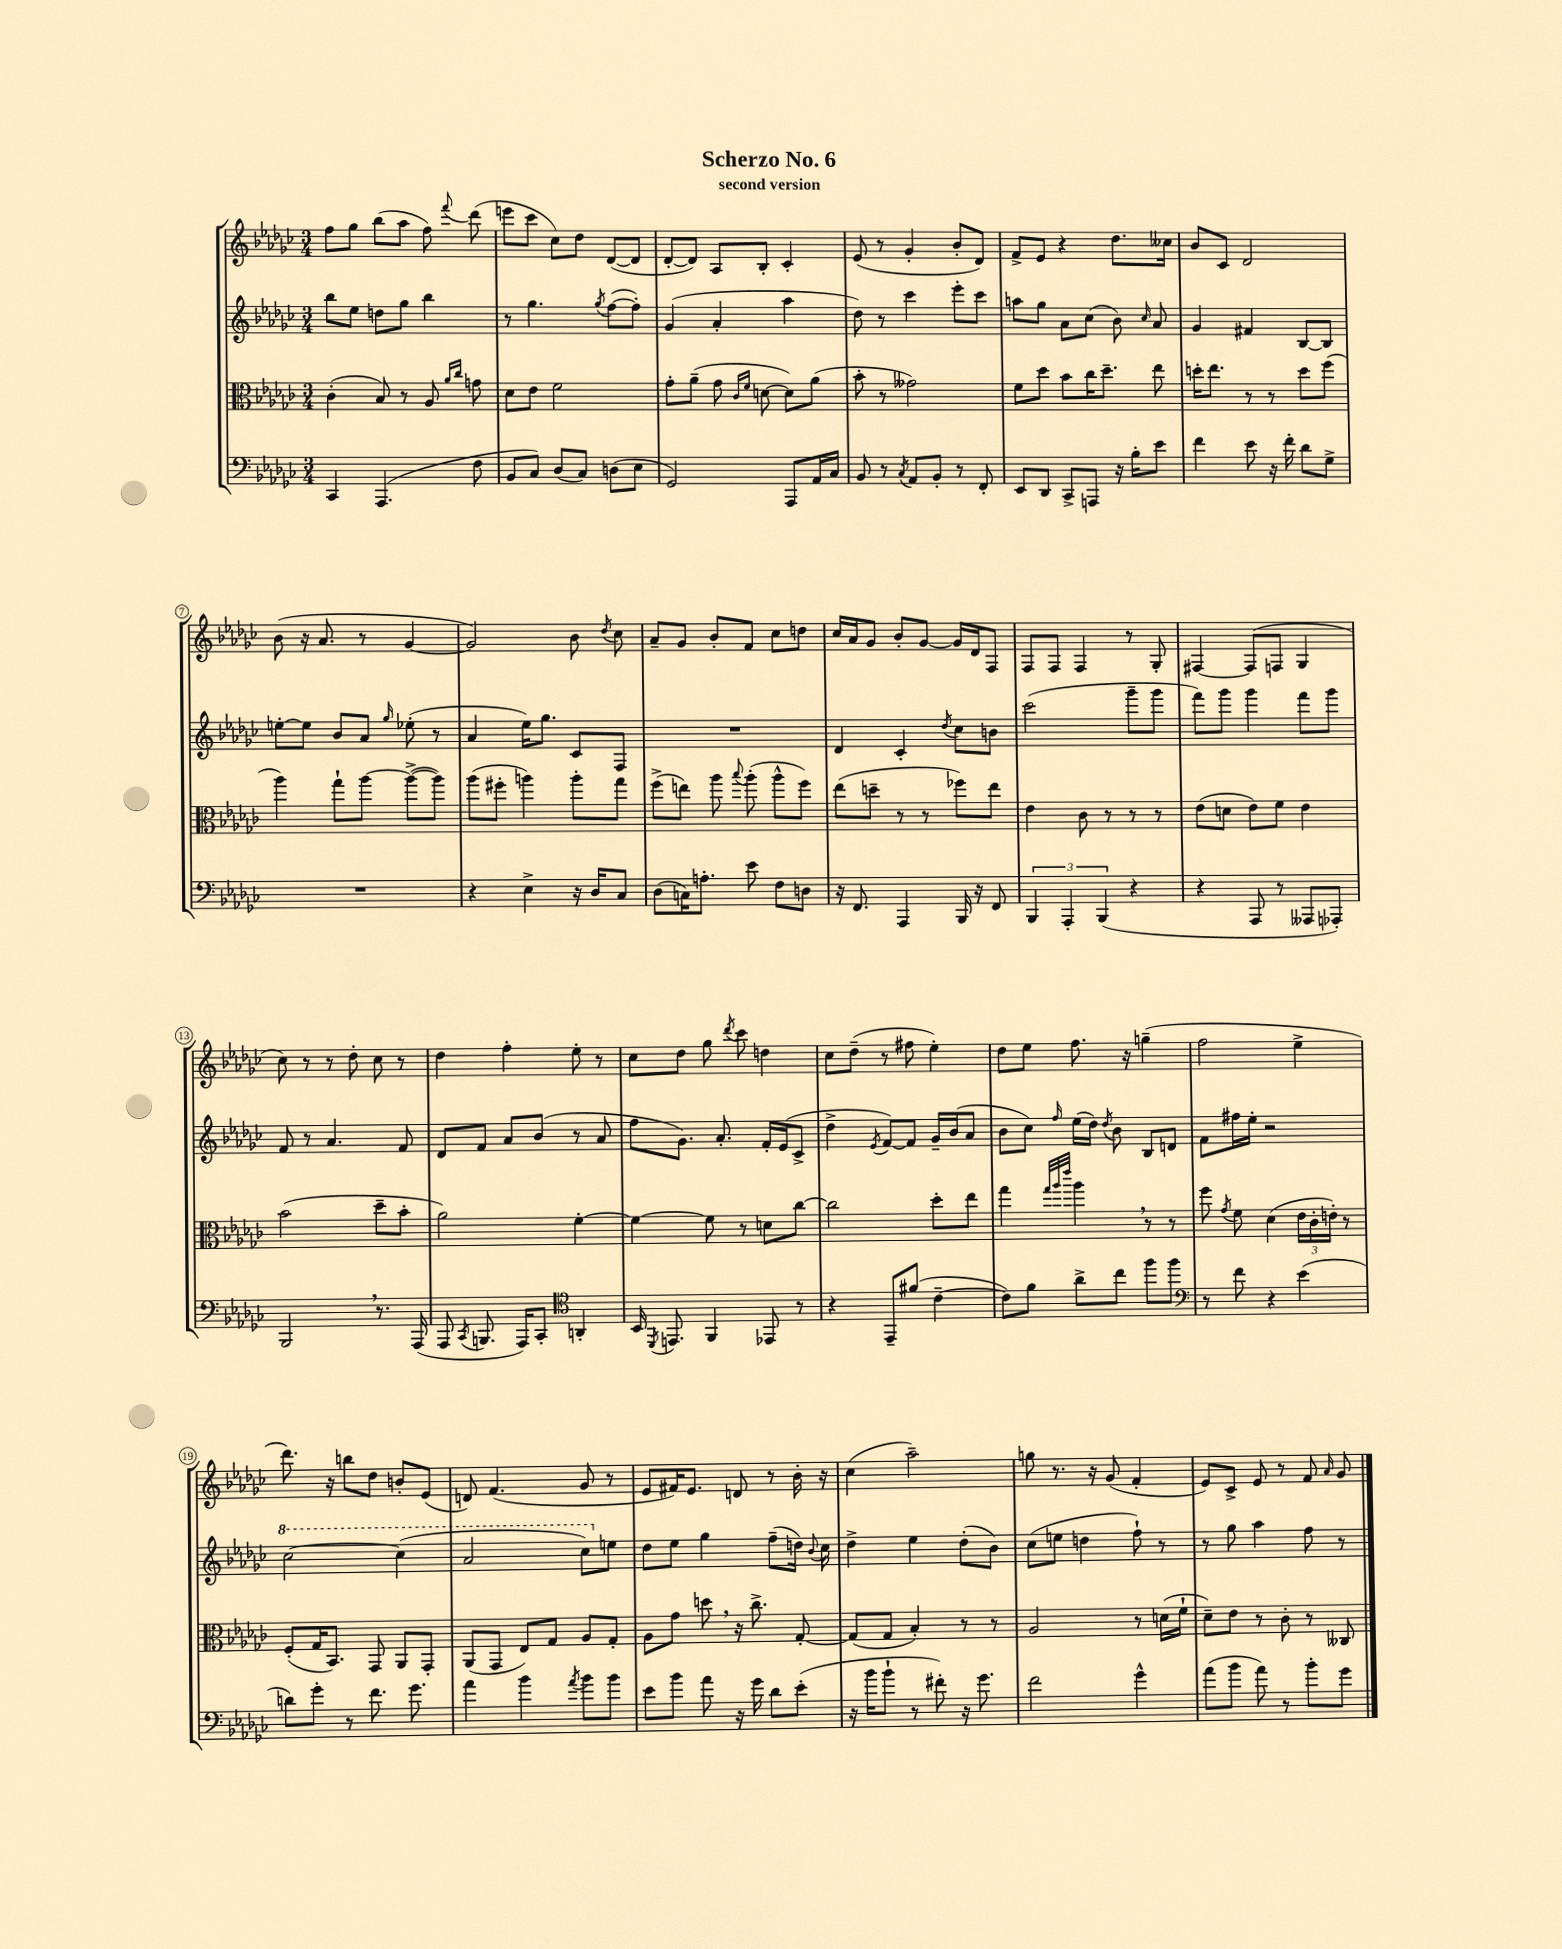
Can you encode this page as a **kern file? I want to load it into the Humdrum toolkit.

**kern	**kern	**kern	**kern
*staff4	*staff3	*staff2	*staff1
*clefF4	*clefC3	*clefG2	*clefG2
*k[b-e-a-d-g-c-]	*k[b-e-a-d-g-c-]	*k[b-e-a-d-g-c-]	*k[b-e-a-d-g-c-]
*M3/4	*M3/4	*M3/4	*M3/4
4CC-	(4c-'	8bb-	8ff
.	.	8ee-	8gg-
(4.AAA-	8B-)	8dd	(8bb-
.	8r	8gg-	8aa-
.	8A-	4bb-	8ff)
.	16qqa-	.	.
.	16qqcc-	.	8qqfff
8F	8g	.	(8ddd-
=	=	=	=
8BB-	8d-	8r	8eee
8C-)	8e-	4.gg-	8ccc-
(8D-	2f	.	8cc-)
8C-)	.	.	8dd-
.	.	8qgg-	.
(8D	.	([8ff	([8d-
8E-	.	8ff'])	8d-]
=	=	=	=
2GG-)	8g-'	(4g-	[8d-'
.	(8a-~	.	8d-])
.	8g-	4a-'	8A-
.	16qqc-	.	.
.	16qqf	.	.
.	[8d	.	8B-'
8AAA-	8d])	4aa-	4c-'
16AA-	(8a-	.	.
16C-	.	.	.
=	=	=	=
8BB-	8b-'	8dd-)	(8e-
8r	8r	8r	8r
8qC-	.	.	.
8AA-	2g--)	4ccc-	4g-'
8BB-'	.	.	.
8r	.	8eee-'	8b-'
8FF'	.	8ccc-	8d-)
=	=	=	=
8EE-	8f	8aa	8f^
8DD-	8dd-	8gg-	8e-
8CC-^	8b-	8a-	4r
8AAA	16cc-	(8cc-	.
.	8.dd-~	.	.
16r	.	8b-)	8.dd-
16B-'	.	.	.
.	.	16qqcc-	.
8e-	8ee-	8a-	.
.	.	.	16cc--
=	=	=	=
4f	16dd'	4g-	8b-
.	8.ee-	.	.
.	.	.	8c-
8e-	8r	4f#	2d-
16r	8r	.	.
16f'	.	.	.
8d-	8dd	[8B-	.
8G-^	(8ff	8B-]	.
=	=	=	=
2.r	4aa-)	[8ee'	(8b-
.	.	8ee]	16r
.	.	.	8.a-
.	8gg-`	8b-	.
.	[8aa-	8a-	8r
.	.	16qqgg-	.
.	(8aa-^_	(8ee-'	[4g-
.	8aa-])	8r	.
=	=	=	=
4r	(8aa-	4a-	2g-])
.	8ff#'	.	.
4E-^	4aa)	16ee-)	.
.	.	8.gg-	.
16r	8aa'	8c-	8b-
16D-	.	.	.
.	.	.	8qdd-
8C-	8gg-	8F	8cc-
=	=	=	=
(8D-	(8ff^	2.r	8a-~
16C)	8ee)	.	8g-
8.A'	.	.	.
.	8aa-	.	8b-'
.	8qqbb-	.	.
8e-	(8aa-'	.	8f
8F	8aa-^^	.	8cc-
8D	8ff)	.	8dd
=	=	=	=
16r	(8ee-	4d-	16cc-
8.FF	.	.	16a-
.	8dd~	.	8g-
4AAA-	8r	4c-'	8b-'
.	8r	.	[8g-
.	.	8qdd-	.
16BBB-	8ff-)	8cc-	16g-]
16r	.	.	16d-
8FF	8ee-	8b	8F
=	=	=	=
6BBB-	4e-	(2ccc-	8F
.	.	.	8F
6AAA-'	.	.	.
.	8c-	.	4F
(6BBB-	.	.	.
.	8r	.	.
4r	8r	8ggg-~	8r
.	8r	8ggg-	8G-'
=	=	=	=
4r	(8e-	8fff)	[4F#
.	8d	8ggg-	.
8AAA-	8e-)	4ggg-	(8F#]
8r	8f	.	8F
8AAA--	4e-	8fff	4G-
8AAA-')	.	8ggg-	.
=	=	=	=
2BBB-	(2b-	8f	8cc-)
.	.	8r	8r
.	.	4.a-	8r
.	.	.	8dd-'
8.r	8dd-~	.	8cc-
.	8b-'	8f	8r
(16AAA-	.	.	.
=	=	=	=
8AAA-	2a-)	8d-	4dd-
8qCC-	.	.	.
8.BBB	.	8f	.
.	.	8a-	4ff'
16AAA-)	.	.	.
8CC-'	.	(8b-	.
*clefC4	*	*	*
4AA'	[4f'	8r	8ee-'
.	.	8a-	8r
=	=	=	=
16BB-	4f_	8ff	8cc-
8qDD-	.	.	.
8.EE	.	.	.
.	.	8.g-)	8dd-
4FF	8f]	.	8gg-
.	.	8.a-'	.
.	.	.	8qddd-
.	8r	.	8ccc-
8EE-	8d	16f'	4dd
.	.	(16e-	.
8r	[8cc-	8c-^	.
=	=	=	=
4r	2cc-]	4dd-^	8cc-
.	.	.	(8dd-~
.	.	8qe-	.
8EE-~	.	[8f)	8r
(8f#	.	8f]	8ff#
[4c-~	8dd-'	16g-~	4ee-')
.	.	(16b-	.
.	8ee-	8a-	.
=	=	=	=
8c-])	4gg-	8b-	8dd-
8f	.	8cc-)	8ee-
.	32qqgg-	.	.
.	32qqaa-	.	.
.	32qqeee-	16qqff	.
8a-^	4aa-	(16ee-	8.ff
.	.	16dd-)	.
.	.	8qdd-	.
8cc-	.	8b-	.
.	.	.	16r
8ff	8r	8B-	(4gg~
8ff	8r	8d	.
=	=	=	=
*clefF4	*	*	*
8r	8ff	8f	2ff
.	8qg-	.	.
8f	8f	16ff#	.
.	.	16ee-'	.
4r	(4d-	2r	.
(4e-	24e-	.	4ee-^
.	24c-'	.	.
.	24e')	.	.
.	8r	.	.
=	=	=	=
8d)	(8F'	[2ccc-	8.ddd-)
8g-'	16G-	.	.
.	8.BB-)	.	16r
8r	.	.	8bb
8.f	8GG-	.	8dd-
.	8AA-	(4ccc-]	8b'
8.g-	.	.	.
.	8GG-'	.	(8e-
=	=	=	=
4a-	(8AA-	2aa-	8d)
.	8GG-	.	(4.f
4b-	8E-)	.	.
.	8G-	.	.
8qa-	.	.	.
8b-	8A-	8ccc-)	8g-
8b-	8G-'	8ee	8r
=	=	=	=
8e-	8A-	8dd-	8e-
8b-	8g-	8ee-	16f#)
.	.	.	8.e-
8a-	8dd	4gg-	.
16r	16r	.	8d
16g-	8.cc-^	.	.
8d-	.	(8ff~	8r
(8e-'	[8G-'	16dd)	16b-'
.	.	8qqb-	.
.	.	16cc-	16r
=	=	=	=
16r	(8G-]	4dd-^	(4cc-
16b-	.	.	.
8b-`	8G-	.	.
8r	4B-')	4ee-	2aa-~)
8f#')	.	.	.
16r	8r	(8dd-'	.
8.g-	.	.	.
.	8r	8b-)	.
=	=	=	=
2f	2A-	(8cc-	8gg
.	.	8ee	8.r
.	.	4dd	.
.	.	.	16r
.	.	.	(8g-
4g-^^	8r	8ff`)	4f'
.	(16d	8r	.
.	16f`	.	.
=	=	=	=
(8a-	8d-~)	8r	8e-)
8b-	8e-	8gg-	8c-^
8a-)	8r	4aa-	8e-
8r	8c-'	.	8r
8b-'	8r	8ff	8f
.	.	.	16qqa-
8g-	8C--	8r	8g-
==	==	==	==
*-	*-	*-	*-
